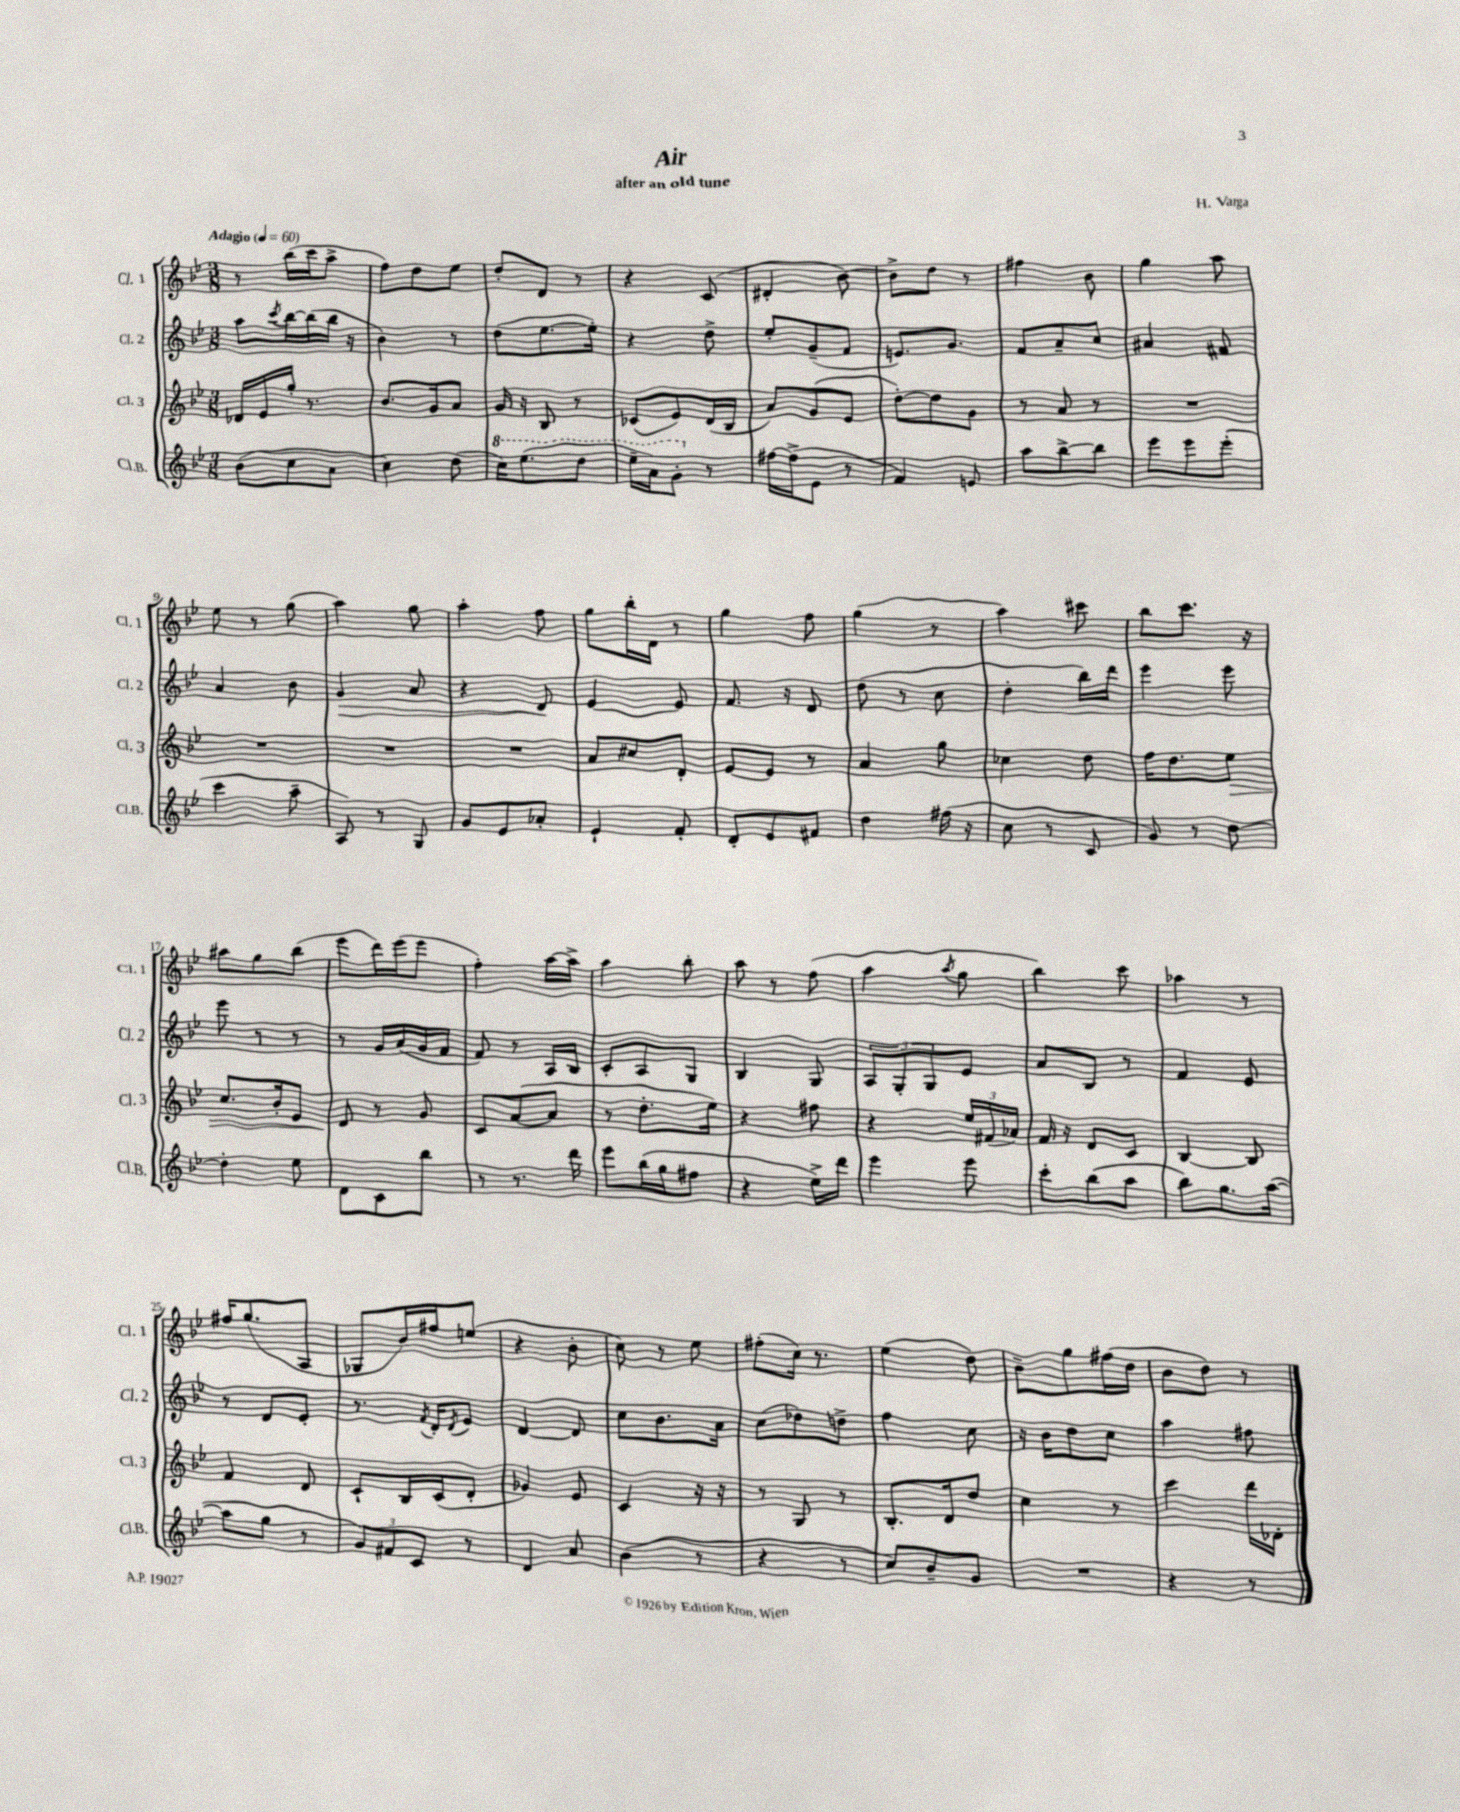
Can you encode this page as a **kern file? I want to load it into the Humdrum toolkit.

**kern	**kern	**kern	**kern
*staff4	*staff3	*staff2	*staff1
*clefG2	*clefG2	*clefG2	*clefG2
*k[b-e-]	*k[b-e-]	*k[b-e-]	*k[b-e-]
*M3/8	*M3/8	*M3/8	*M3/8
*MM60	*MM60	*MM60	*MM60
(8b-	16d-	8aa	8r
.	16e-	.	.
.	.	8qccc	.
8cc	16gg'	[16bb-	(16bb-
.	8.r	(16bb-]	16ccc
8a	.	16bb-	8aa^
.	.	16r	.
=	=	=	=
4cc)	8.b-	4b-)	8ff)
.	.	.	8dd
.	16g	.	.
(8dd	8a	8r	8ee-
=	=	=	=
16ccc)	16g	(8dd	8dd'
(8.eee-	16r	.	.
.	8B-	[8.ee-	8d
8ddd	8r	.	8r
.	.	16ee-'])	.
=	=	=	=
16eee-~	(8c-	4r	4r
16aa)	.	.	.
8gg'	8e-)	.	.
8r	(16d	8dd^	(8c
.	16B-	.	.
=	=	=	=
[16ff#	8a)	8ee-'	4d#'
(16ff#^]	.	.	.
8e-	(8g	(8g~	.
8r	8e-	8f	[8b-)
=	=	=	=
4f)	[8dd')	8.e)	8b-^]
.	8dd]	.	8dd
.	.	8.g	.
8e	8g	.	8r
=	=	=	=
8aa	8r	8f	4ff#
[8bb-^	8a	8a~	.
8bb-]	8r	8cc	8b-
=	=	=	=
8eee-	4.r	4a#	4gg
8eee-	.	.	.
(8eee-'	.	8f#	8aa
=	=	=	=
4ccc	4.r	4a	8ee-
.	.	.	8r
8aa~	.	8b-	(8gg
=	=	=	=
8A)	4.r	4g	4aa)
8r	.	.	.
8G	.	8a	8gg
=	=	=	=
8g	4.r	4r	4aa'
8e-	.	.	.
8a-'	.	8d	8ff
=	=	=	=
4e-`	8a	[4e-	8gg
.	8cc#	.	16bb-'
.	.	.	16d
8f'	8d'	8e-]	8r
=	=	=	=
8d'	[8e-	8.f	4gg
8e-	8e-]	.	.
.	.	16r	.
8f#	8r	8d	8ff
=	=	=	=
4dd	4a	(8dd	(4gg
.	.	8r	.
(16ff#	8gg	8cc	8r
16r	.	.	.
=	=	=	=
8cc	4cc-	4dd'	4aa)
8r	.	.	.
8c	8dd	16bb-)	8ccc#
.	.	16ddd	.
=	=	=	=
8g)	16ff	4eee-	8bb-
.	8.dd	.	.
8r	.	.	8.ccc
[8dd	8ee-	8eee-	.
.	.	.	16r
=	=	=	=
4dd']	8.cc	8eee-	8aa#
.	.	8r	8gg
.	16b-'	.	.
8ee-	8e-	8r	(8bb-
=	=	=	=
8d	8d	8r	8eee-
8c	8r	16g	16ddd)
.	.	(16a	(16eee-
8bb-	8g	16g	8eee-
.	.	16f	.
=	=	=	=
8r	8c	8f)	4ff')
8.r	([8a	8r	.
.	8a]	16A	[16aa
16ddd	.	16B-	16aa^]
=	=	=	=
8eee-	8r	8c'	4aa
(16bb-	8.dd'	8A	.
16gg	.	.	.
8ff#	.	8G	8bb-'
.	16ee-)	.	.
=	=	=	=
4r	4r	4B-	8aa
.	.	.	8r
16ee-^)	8ff#	8G	(8ff
16ddd	.	.	.
=	=	=	=
4eee-	4r	12A	4aa
.	.	12G'	.
.	.	12G	.
.	.	.	8qaa
8eee-	24ee-	8e-	8gg
.	(24f#	.	.
.	24a-)	.	.
=	=	=	=
8ccc'	16f	8a	4bb-)
.	16r	.	.
(8bb-	8d	8B-	.
8aa	8c	8r	8ccc
=	=	=	=
8bb-)	[4B-	4f	4aa-
8.gg	.	.	.
.	8B-]	8e-	8r
([16aa	.	.	.
=	=	=	=
8aa]	4f	8r	16ff#
.	.	.	(8.gg
8gg	.	8d	.
8r	8d	8e-'	8A
=	=	=	=
12g)	8c`	8.r	8G-
12f#	.	.	.
.	16B-	.	16b-)
12c	.	.	.
.	.	8qf	.
.	(16c	16d'	16ff#
.	.	8qd	.
8r	8d'	8e-	(8ee
=	=	=	=
4d	4g-)	[4d	4r
8a	8e-	8d]	8b-'
=	=	=	=
(4b-	4c	8cc	8cc)
.	.	8.b-	8r
8r	16r	.	8ee-
.	16r	16a	.
=	=	=	=
4r	8r	(8cc	(8ff#'
.	8G	8dd-)	16cc)
.	.	.	8.r
8r	8r	8dd^	.
=	=	=	=
8cc)	8.B-'	4ff	(4ee-
8b-~	.	.	.
.	16d	.	.
8g	8dd	8cc	8dd)
=	=	=	=
4.r	4cc	16r	8b-~
.	.	16b-	.
.	.	8dd	8gg
.	8r	8cc	(16ff#
.	.	.	16dd
=	=	=	=
4r	4ccc	4aa	8b-
.	.	.	8dd)
8r	16ddd	8ff#	8r
.	16d-'	.	.
==	==	==	==
*-	*-	*-	*-
